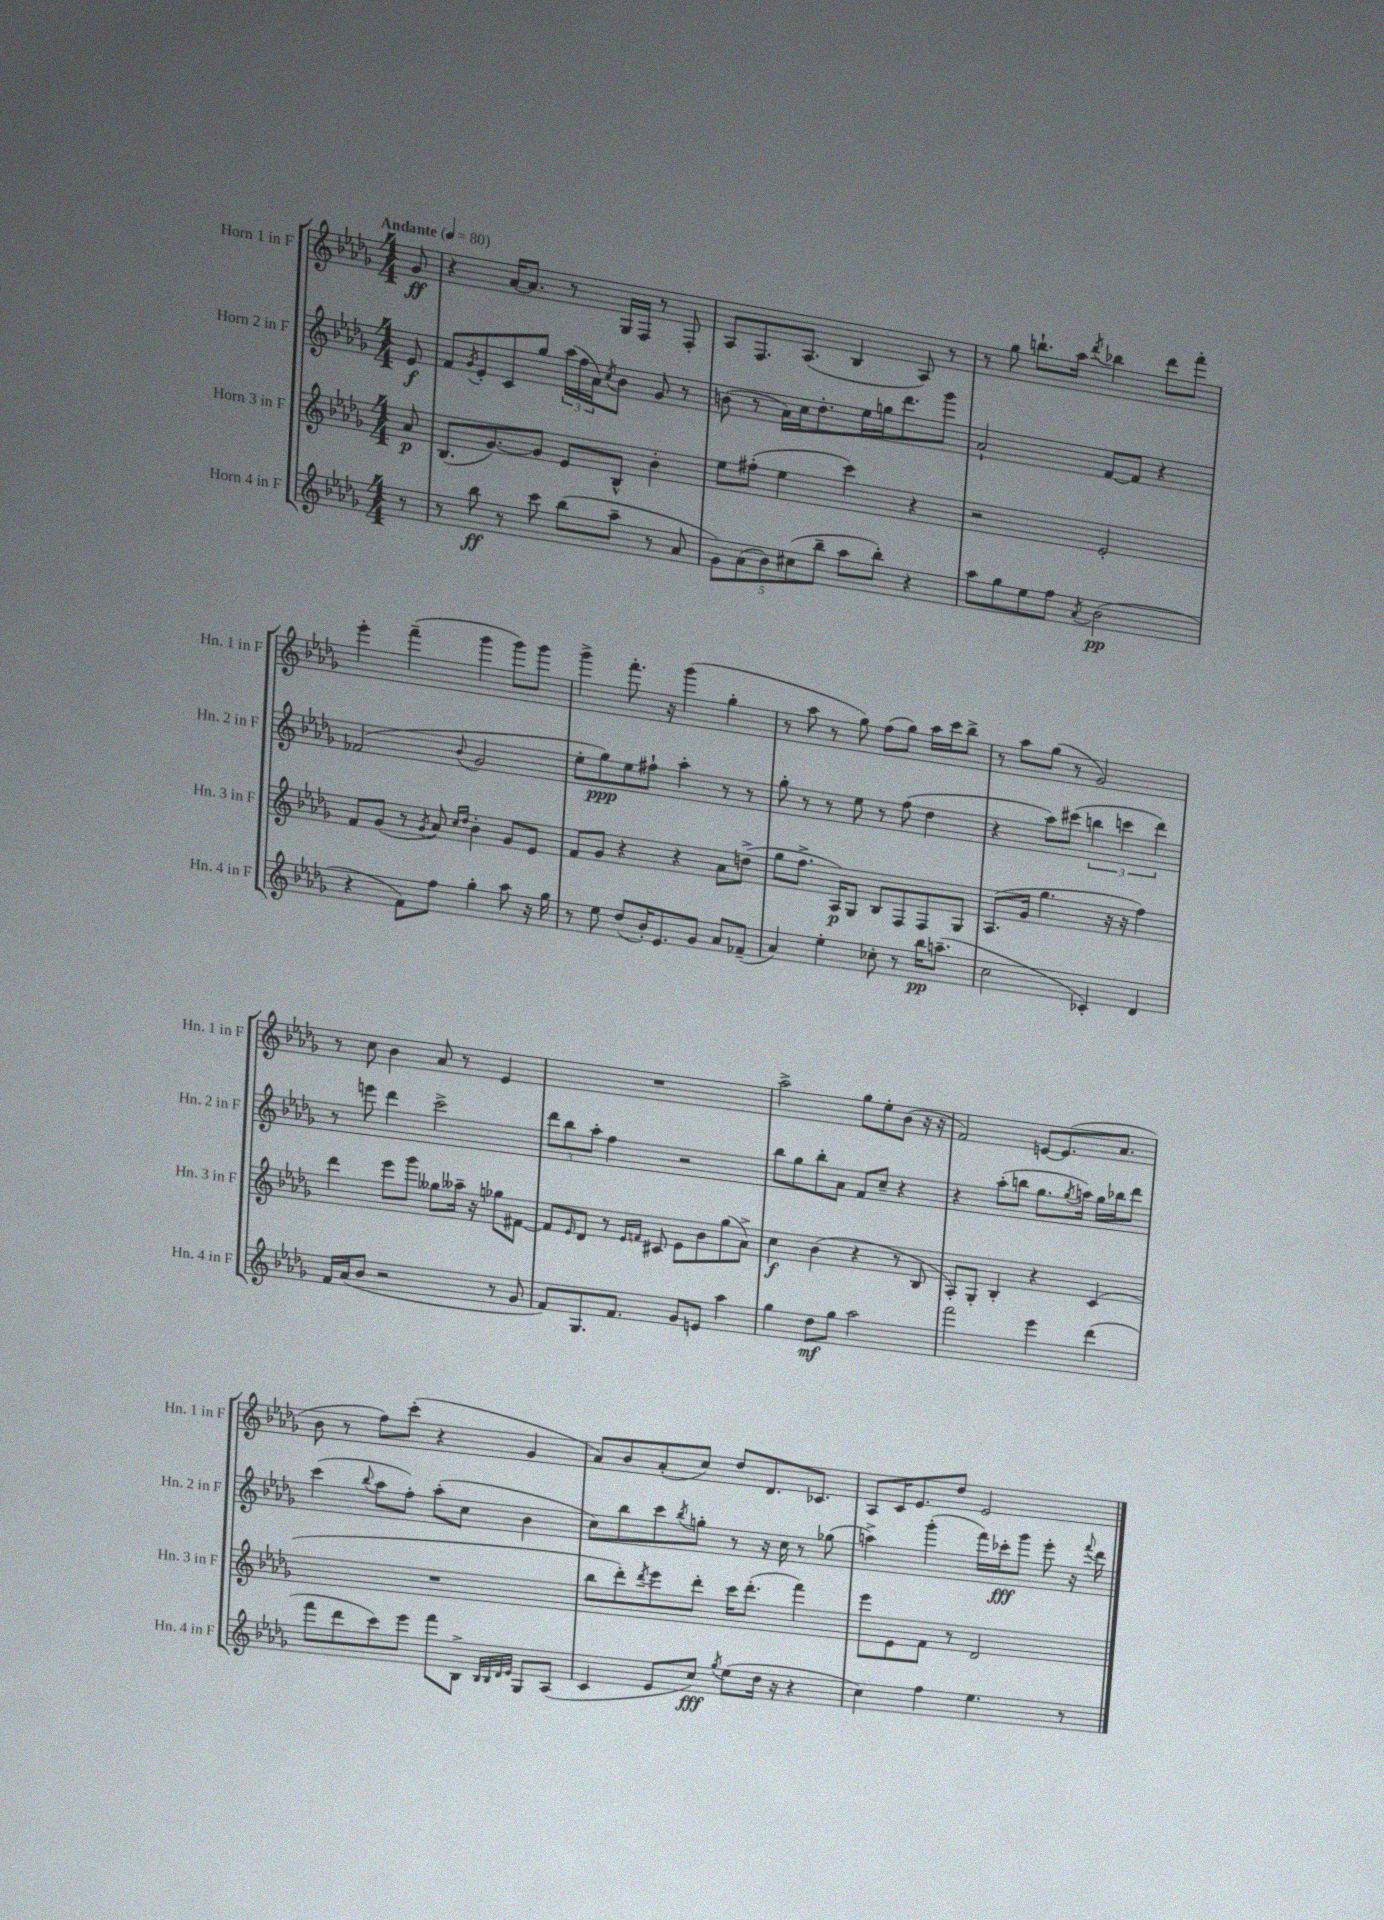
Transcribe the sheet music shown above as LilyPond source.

<<
\new StaffGroup <<
\new Staff = "s0" \with { instrumentName = "Horn 1 in F" shortInstrumentName = "Hn. 1 in F" } {
    \clef treble \key des \major \numericTimeSignature \time 4/4 \partial 8 \tempo "Andante" 4 = 80
    ges'8\ff |
    r4 aes'16~ aes'8. r8 ges16 f16 r8 f8-. |
    aes8 f8. aes8.( bes4 aes8) r8 |
    r8 ges''8 b''8.-! aes''16 \acciaccatura { des'''8 } bes''4 des'''8 f'''8-. |
    ees'''4-. f'''4--( ges'''4 ges'''8) ges'''8 |
    ges'''4-> f'''8.-. r16 ges'''4( ges''4-. |
    r8 aes''8 r8 ges''8) f''8( ges''8) aes''16 c'''16 bes''8-> |
    r8 aes''8 ges''8( r8 ges'2) |
    r8 c''8 bes'4 aes'8 r8 ees'4 |
    R1 |
    aes''2-> ges''8 ees''8-. bes'8( r16 r16 |
    f'2) e'8~ e'8.( aes'8. |
    bes'8 r8 f''8) c'''8-.( r4 ges'4 |
    aes'8) bes'8 aes'8-.( c''8) des''8 des'8. ces'8. |
    aes8 c'16 ees'8. des''8 ees'2 \bar "|." |
}
\new Staff = "s1" \with { instrumentName = "Horn 2 in F" shortInstrumentName = "Hn. 2 in F" } {
    \clef treble \key des \major \numericTimeSignature \time 4/4 \partial 8
    ees'8\f |
    f'8 \acciaccatura { ges'8 } ees'8-. c'8 ges''8 \tuplet 3/2 { aes''16( f''16 aes'16) } \acciaccatura { c''8 } bes'8 ges'8 r8 |
    b'8( r8 aes'16) c''16 des''8.-. ees''16 g''16 des'''8. ges'''8 |
    aes'2-! f'8~ f'8 r4 |
    fes'2( \appoggiatura { bes'8 } ges'2 |
    ees''8-. ges''8\ppp) ees''8 fis''8-! aes''4-. r8 r8 |
    ges''8-. r8 r8 ees''8 r8 f''8( des''4 |
    r4 aes''8) cis'''8( \tuplet 3/2 { b''4 c'''4 des'''4) } |
    r8 e'''8 des'''4 c'''2-> |
    \tuplet 3/2 { des'''8 bes''8 aes''8-. } f''4 r2 |
    bes''8 ges''8 bes''8-. aes'8 f'8 c''8-- r4 |
    r4 aes''8-.( b''8 ges''8. \acciaccatura { ges''8 } a''16) ges''16 bes''16 des'''8 |
    c'''4( \appoggiatura { bes''8 } aes''8 f''8-.) aes''8-.( c''8 bes'4 |
    c''8) bes''8 c'''8 \acciaccatura { bes''8 } g''8-. r8 r16 c''16 r8 ges''8( |
    a''4->) ges'''4-.( f'''16) ces'''16-.\fff ges'''8 ees'''8-. r16 \appoggiatura { f'''8 } des'''16 \bar "|." |
}
\new Staff = "s2" \with { instrumentName = "Horn 3 in F" shortInstrumentName = "Hn. 3 in F" } {
    \clef treble \key des \major \numericTimeSignature \time 4/4 \partial 8
    aes'8\p |
    bes8.( ges'8.~) ges'8 ees'8 bes8-^ bes'4-. |
    ees''8 fis''8-.( ees''4 c'''4) r4 |
    r2 ees'2-. |
    f'8 ges'8( r8 \acciaccatura { ges'8 } aes'8) \grace { c''16 des''16 } bes'4-. ges'8 ees'8 |
    f'8 ges'8 r4 r4 aes'8 d''8->( |
    ges''8 f''8.-> aes16\p) ges8 bes8 f8 f8 ges8 |
    aes8.( ges'16 ges''4. r16 r16 f''4) |
    des'''4 ees'''8 ges'''8 geses''8 aeses''16-- r16 ges''8 fis'8~ |
    fis'8 \grace { ees'16 } des'8 r8 \grace { ees'16 f'16 } cis'8 ees'8 bes'8 ges''8( aes'8->) |
    c''4\f bes'4( r4 r8 bes8 |
    aes8-.) ges8-. bes4-. r4 c'4( |
    R1 |
    bes''8 des'''8-.) \acciaccatura { des'''8 } ees'''8 des'''8-. c'''16 des'''8.-.( f'''4) |
    ees'''8 ees'8 f'8 r8 des'2 \bar "|." |
}
\new Staff = "s3" \with { instrumentName = "Horn 4 in F" shortInstrumentName = "Hn. 4 in F" } {
    \clef treble \key des \major \numericTimeSignature \time 4/4 \partial 8
    r8 |
    r8 bes''8\ff r8 c'''8 bes''8( aes''8-- r8 aes'8 |
    \tuplet 5/4 { ges'8) aes'8( bes'8) cis''8( bes''8-- } aes''8 bes''8-.) r4 |
    aes''8 ges''8 ees''8 f''8 \acciaccatura { aes'8 } bes'2\pp( |
    r4 f'8) f''8 ges''4-. aes''8 r16 ges''16 |
    r8 ees''8 des''8( bes'16-.) ees'8. ges'8 aes'8 fes'8--( |
    aes'4) ees''4-. ces''8-. r8 bes''16\pp a''8.--( |
    c''2 ces'4-.) des'4 |
    f'16 aes'16( bes'8 r2 r8 ges'8 |
    f'8) ges8. f'8. ges'8 e'8 aes''4 |
    ges''4 des''8\mf ges''8 aes''2 |
    f'''2 ees'''4 des'''4( |
    f'''8 des'''8 c'''8) ees'''8 f'''8 bes8-> \grace { bes32 bes32 des'32 ees'32 } ges8 aes8( |
    c'4 ees'8 c''8\fff) \acciaccatura { ges''8 } ees''8( des''16 r16 r4 |
    c''4) f''4 ees''4. r8 \bar "|." |
}
>>
>>
\layout { \context { \Score \remove "Bar_number_engraver" } }
